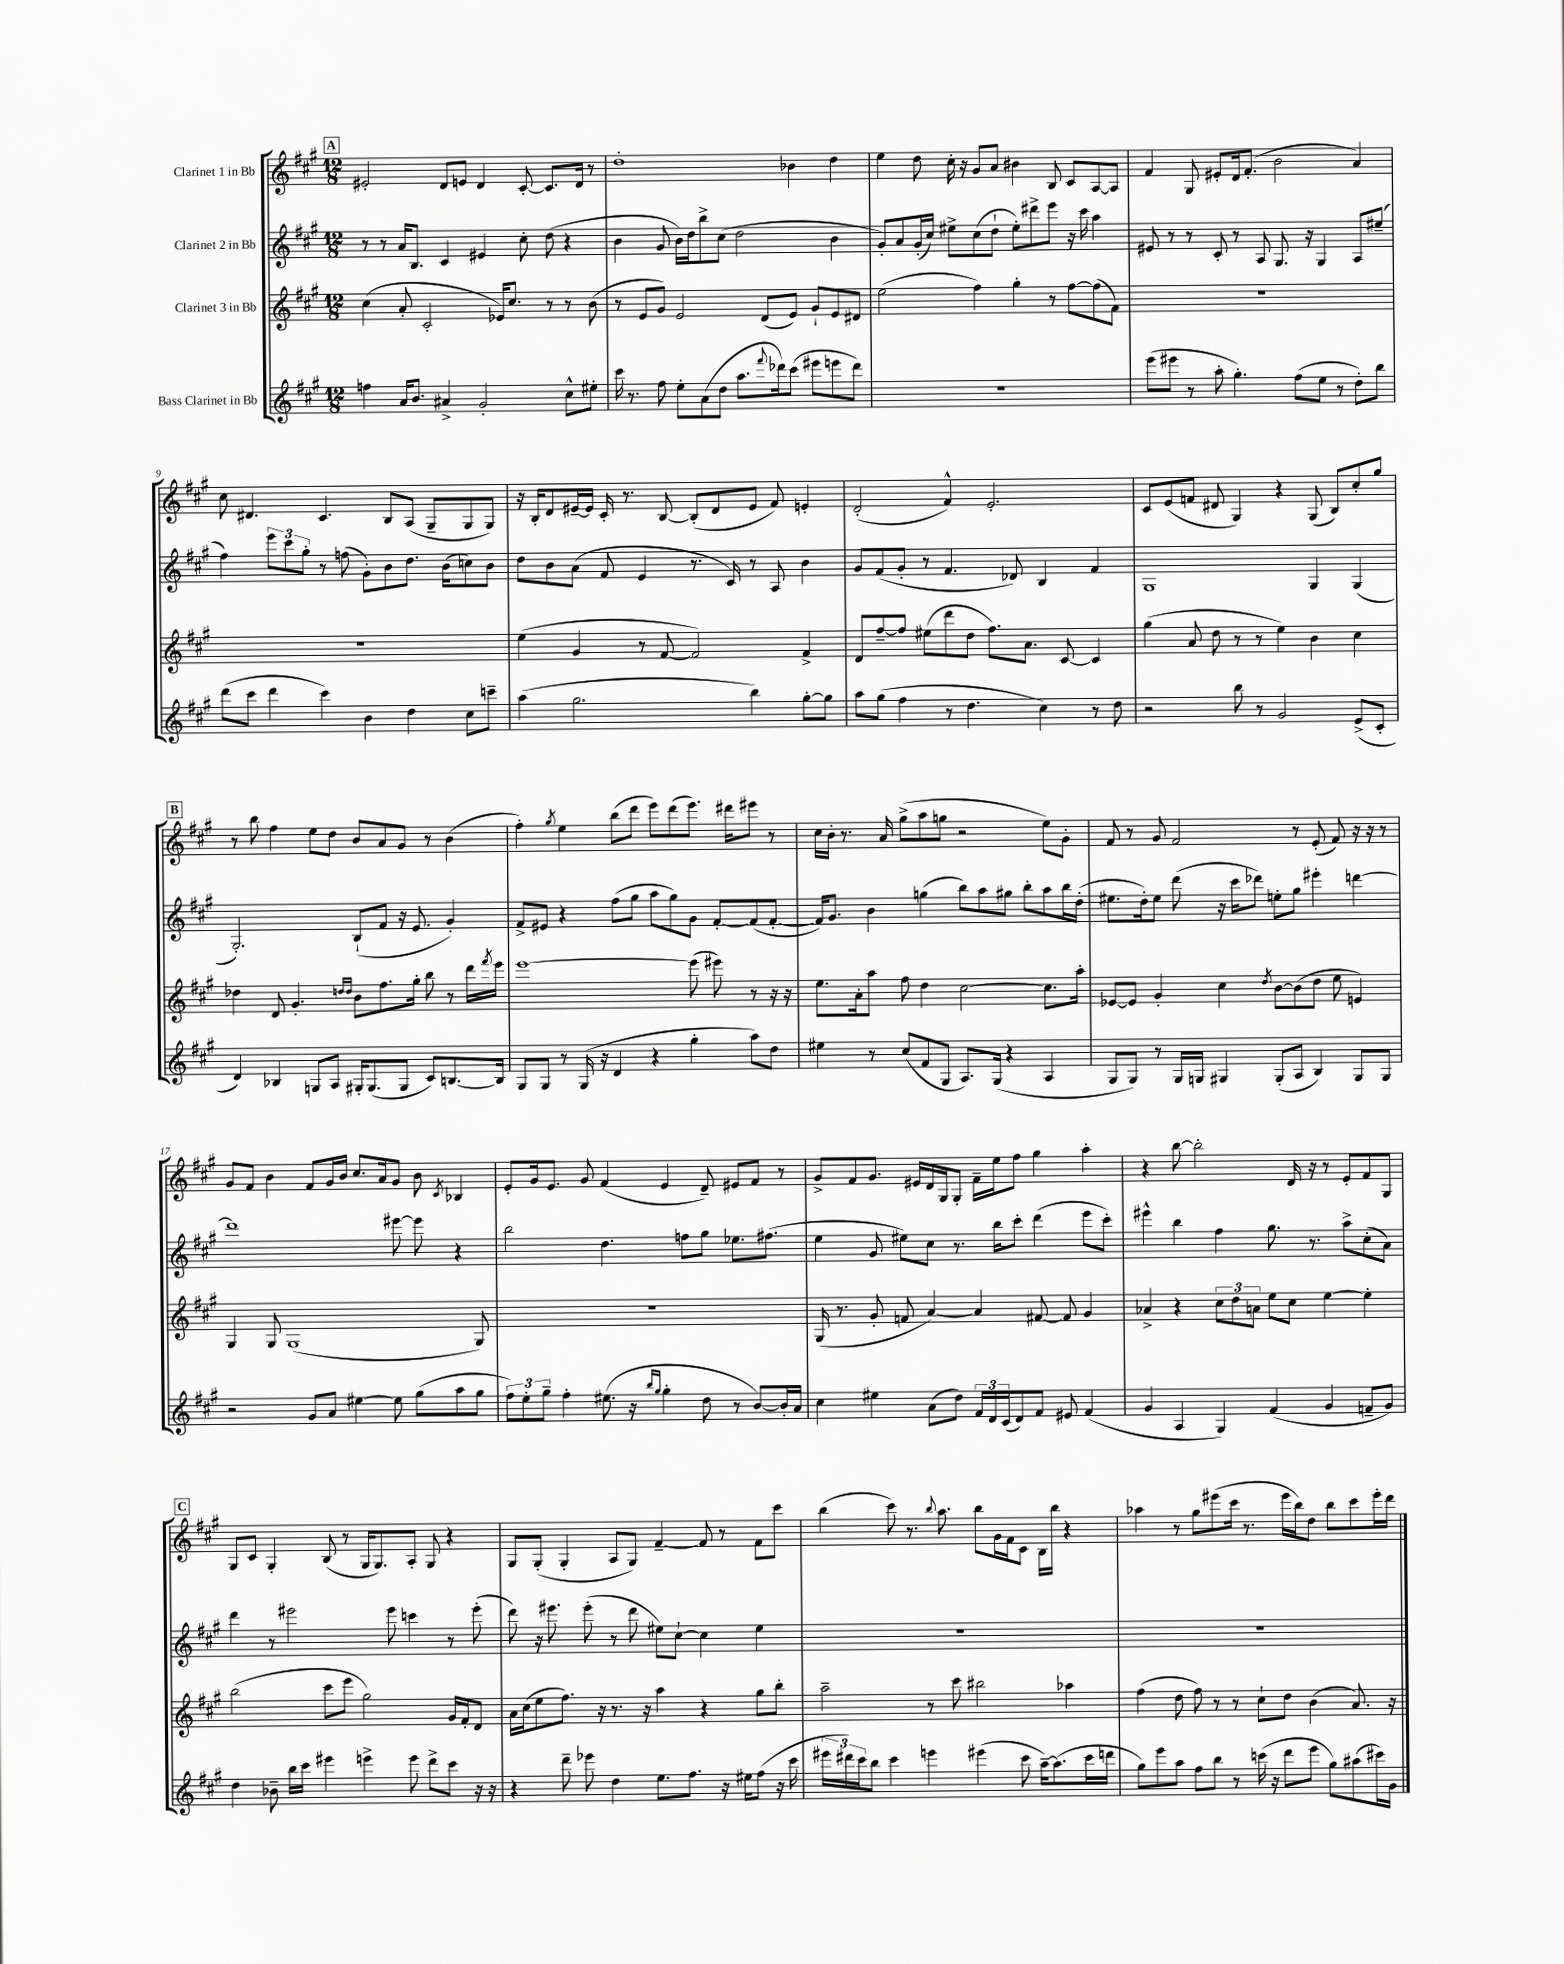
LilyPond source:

<<
\new StaffGroup <<
\new Staff = "s0" \with { instrumentName = "Clarinet 1 in Bb" } {
    \clef treble \key a \major \numericTimeSignature \time 12/8
    \mark \markup { \box "A" } eis'2-. d'8 e'8 d'4 cis'8~-. cis'8. d'16 r8 |
    d''1-. bes'4 d''4 |
    e''4 d''8 cis''16-. r16 gis'8 a'8 bis'4 b8 cis'8 a8~ a8 |
    fis'4 gis8 eis'8-. d'16 fis'8.-.( b'2 a'4) |
    cis''8 dis'4. cis'4. b8 a8( gis8-- gis8 gis8) |
    r16 b16-. d'8 eis'16~-- eis'16 cis'16-. r8. b8~ b8-.( d'8 eis'8 fis'8) e'4-. |
    d'2-.( fis'4-^) e'2.-. |
    cis'8 e'8( f'8 dis'8 gis4) r4 gis8( b8) cis''8-. gis''8 |
    \mark \markup { \box "B" } r8 b''8 fis''4 e''8 d''8 b'8 a'8 gis'8 r8 b'4( |
    fis''4-.) \acciaccatura { gis''8 } e''4 b''8( d'''8 e'''8) d'''8( e'''8.) dis'''16 eis'''8 r8 |
    cis''16 b'16-. r8. a'16 gis''8->( a''8 g''8 r2 e''8) gis'8-. |
    fis'8 r8 gis'8 fis'2 r8 e'8-.( fis'8) r16 r16 r8 |
    gis'8 fis'8 b'4 fis'8 gis'16 b'16 cis''8. a'16 gis'8 b'8 \acciaccatura { cis'8 } bes4 |
    e'8-. gis'16 e'8. gis'8 fis'4( e'4 d'8--) eis'8 fis'8 r8 |
    gis'8-> fis'8 gis'8. eis'16 d'16 gis16 gis8-. fis'16-- e''16 fis''8 gis''4 a''4-. |
    r4 b''8~ b''2-. d'16 r16 r8 e'8-. fis'8 gis8 |
    \mark \markup { \box "C" } gis8 cis'8 gis4-. b8( r8 gis16 gis8.) a8-. gis8 r4 |
    gis8 gis8-.( gis4-. a8 gis8) fis'4~-- fis'8 r8 fis'8 cis'''8 |
    b''4( cis'''8) r8. \appoggiatura { b''8 } a''8. b''8 gis'16 fis'16 cis'8 b16 b''16 r4 |
    aes''4 r8 gis''8 eis'''8( cis'''16 r8. eis'''16 b''16) d''8 b''8 cis'''8 eis'''16-. d'''16 \bar "|." |
}
\new Staff = "s1" \with { instrumentName = "Clarinet 2 in Bb" } {
    \clef treble \key a \major \numericTimeSignature \time 12/8
    \mark \markup { \box "A" } r8 r8 a'16 b8. cis'4 eis'4 cis''8-. d''8( r4 |
    b'4 gis'8 b'16) d''16 b''8-> cis''8( d''2 b'4 |
    gis'8-.) a'8 gis'16-.( cis''16) eis''8-> cis''8( d''8-! eis''8-.) dis'''8-> e'''8 r16 cis'''16 a''4 |
    eis'8 r8 r8 cis'8-. r8 a8 gis8. r16 gis4 a8 eis''8--( |
    fis''4) \tuplet 3/2 { e'''8 cis'''8 gis''8-. } r8 f''8( gis'8-.) b'8 d''8. b'16( c''8) b'8 |
    d''8 b'8 a'8( fis'8 e'4 r8. cis'16) r8 a8 b'4 |
    gis'8 fis'8( gis'8-. r8 fis'4. des'8) b4 fis'4 |
    gis1 gis4 gis4( |
    \mark \markup { \box "B" } gis2.-.) b8-!( fis'8 r16 e'8. gis'4-.) |
    fis'8-> eis'8 r4 fis''8( gis''8 a''8 gis''8) gis'8 fis'8~-. fis'8( fis'8~-. |
    fis'16) gis'8. b'4 g''4( b''8) a''8 gis''8 b''8-. a''8 b''16 d''16-.( |
    eis''8. d''16-.) eis''8 d'''8( r16 cis'''16 des'''8) e''8-. gis''8 eis'''4-. d'''4~ |
    d'''1 eis'''8~ eis'''8 r4 |
    b''2 d''4. f''8 gis''8 ees''8. fis''8.( |
    e''4 gis'8 eis''8) cis''8 r8. b''16 cis'''8-. d'''4( e'''8 cis'''8-.) |
    eis'''4-^ b''4 fis''4 gis''8. r8. a''8-> cis''8-.( a'8) |
    \mark \markup { \box "C" } d'''4 r8 eis'''2 eis'''8 c'''4 r8 eis'''8-.( |
    d'''8) r16 eis'''8. eis'''8-.( r8 d'''8 eis''8) cis''8~-! cis''4 eis''4 |
    R1. |
    R1. \bar "|." |
}
\new Staff = "s2" \with { instrumentName = "Clarinet 3 in Bb" } {
    \clef treble \key a \major \numericTimeSignature \time 12/8
    \mark \markup { \box "A" } cis''4( a'8-. cis'2-. ees'16) cis''8. r8 r8 b'8( |
    r8 e'8 gis'8) e'2 d'8( e'8) gis'8-! e'8 dis'8 |
    e''2( fis''4) gis''4-. r8 fis''8~ fis''8( fis'8) |
    R1. |
    R1. |
    e''4( gis'4 r8 fis'8~ fis'2) fis'4-> |
    d'8 fis''8~-- fis''8 eis''8( d'''8 d''8 fis''8.) a'8. cis'8~ cis'4 |
    gis''4( a'8 d''8 r8 r8 e''4) b'4 cis''4 |
    \mark \markup { \box "B" } des''4 d'8 gis'4.-. \grace { d''16 d''16 } b'8 fis''8. gis''16-. b''8 r8 d'''16 \acciaccatura { fis'''8 } e'''16 |
    e'''1~ e'''8( eis'''8) r8 r16 r16 |
    e''8. a'16-. a''8 fis''8 d''4 cis''2~ cis''8. a''16-. |
    ees'8~ ees'8 gis'4-. cis''4 \acciaccatura { d''8 } b'8~ b'8( d''8 e''8 e'4) |
    gis4 gis8 gis1( gis8) |
    R1. |
    gis16( r8. gis'8-. f'8 a'4~) a'4 fis'8~ fis'8 gis'4 |
    aes'4-> r4 \tuplet 3/2 { cis''8 d''8 a'8 } e''8 cis''8 e''4~ e''4-. |
    \mark \markup { \box "C" } b''2( cis'''8 e'''8 gis''2) gis'16 fis'16-. d'8 |
    a'16 cis''16( e''8 fis''8.) r16 r8. r16 a''4 r4 gis''8 b''8-. |
    a''2-- r8 cis'''8 bis''2 aes''4 |
    fis''4( d''8 fis''8) r8 r8 cis''8-! d''8 b'4( a'8.) r16 \bar "|." |
}
\new Staff = "s3" \with { instrumentName = "Bass Clarinet in Bb" } {
    \clef treble \key a \major \numericTimeSignature \time 12/8
    \mark \markup { \box "A" } f''4 a'16 b'8. ais'4-> gis'2-. cis''8-^ eis''8-. |
    cis'''16 r8. fis''8 e''8-. a'8( d''8 a''8. \appoggiatura { fis'''8 } des'''16) cis'''8( eis'''8 e'''8 des'''8) |
    R1. |
    e'''8( eis'''8 r8 a''8-. gis''4.-.) fis''8( e''8 r8 d''8-.) b''8 |
    d'''8( cis'''8 d'''4 cis'''4) b'4 d''4 cis''8 c'''8-- |
    a''4( gis''2. b''4) gis''8~-. gis''8 |
    a''8 gis''8( fis''4 r8 d''4. cis''4) r8 d''8 |
    r2 b''8 r8 gis'2 e'8->( cis'8-. |
    \mark \markup { \box "B" } d'4) bes4 g8 a8 gis16-. gis8.( gis8 cis'8) b8.~ b16 |
    gis8 gis8 r8 gis16( r16 d'4 r4 gis''4-. a''8) d''8 |
    eis''4 r8 cis''8( fis'8 gis8 a8.) gis16( r4 a4 |
    gis8 gis8) r8 gis16 g16 gis4 gis8-.( a8 b4) gis8 gis8 |
    r2 gis'8 a'8 eis''4~ eis''8 gis''8( a''8 gis''8 |
    \tuplet 3/2 { fis''8) e''8-. gis''8-- } fis''4-. eis''8.( r16 \grace { b''16 gis''16 } gis''4-. d''8 r8 b'8~) b'16-. a'16 |
    cis''4 eis''4 a'8( d''8) \tuplet 3/2 { fis'16 d'16 cis'16( } d'8) fis'8 eis'8 fis'4( |
    gis'4 a4 gis4) fis'4( gis'4 f'8-- gis'8) |
    \mark \markup { \box "C" } d''4 bes'8-- b''16 cis'''16 eis'''4 e'''4-> e'''8 d'''8-> cis'''8 r16 r16 |
    r4 d'''8-- ees'''8 d''4 e''8. fis''8. r16 eis''16 fis''8( r16 cis'''16 |
    \tuplet 3/2 { eis'''16 dis'''16) cis'''16 } b''8 cis'''4 e'''4 eis'''4( cis'''8 a''16~--) a''8.( cis'''16 d'''16 |
    gis''8) e'''8 a''8 fis''8 b''8 r8 c'''16( r16 d'''8 e'''8 gis''8) ais''8( cis'''16) gis'16 \bar "|." |
}
>>
>>
\layout { \context { \Score currentBarNumber = #5 } }
